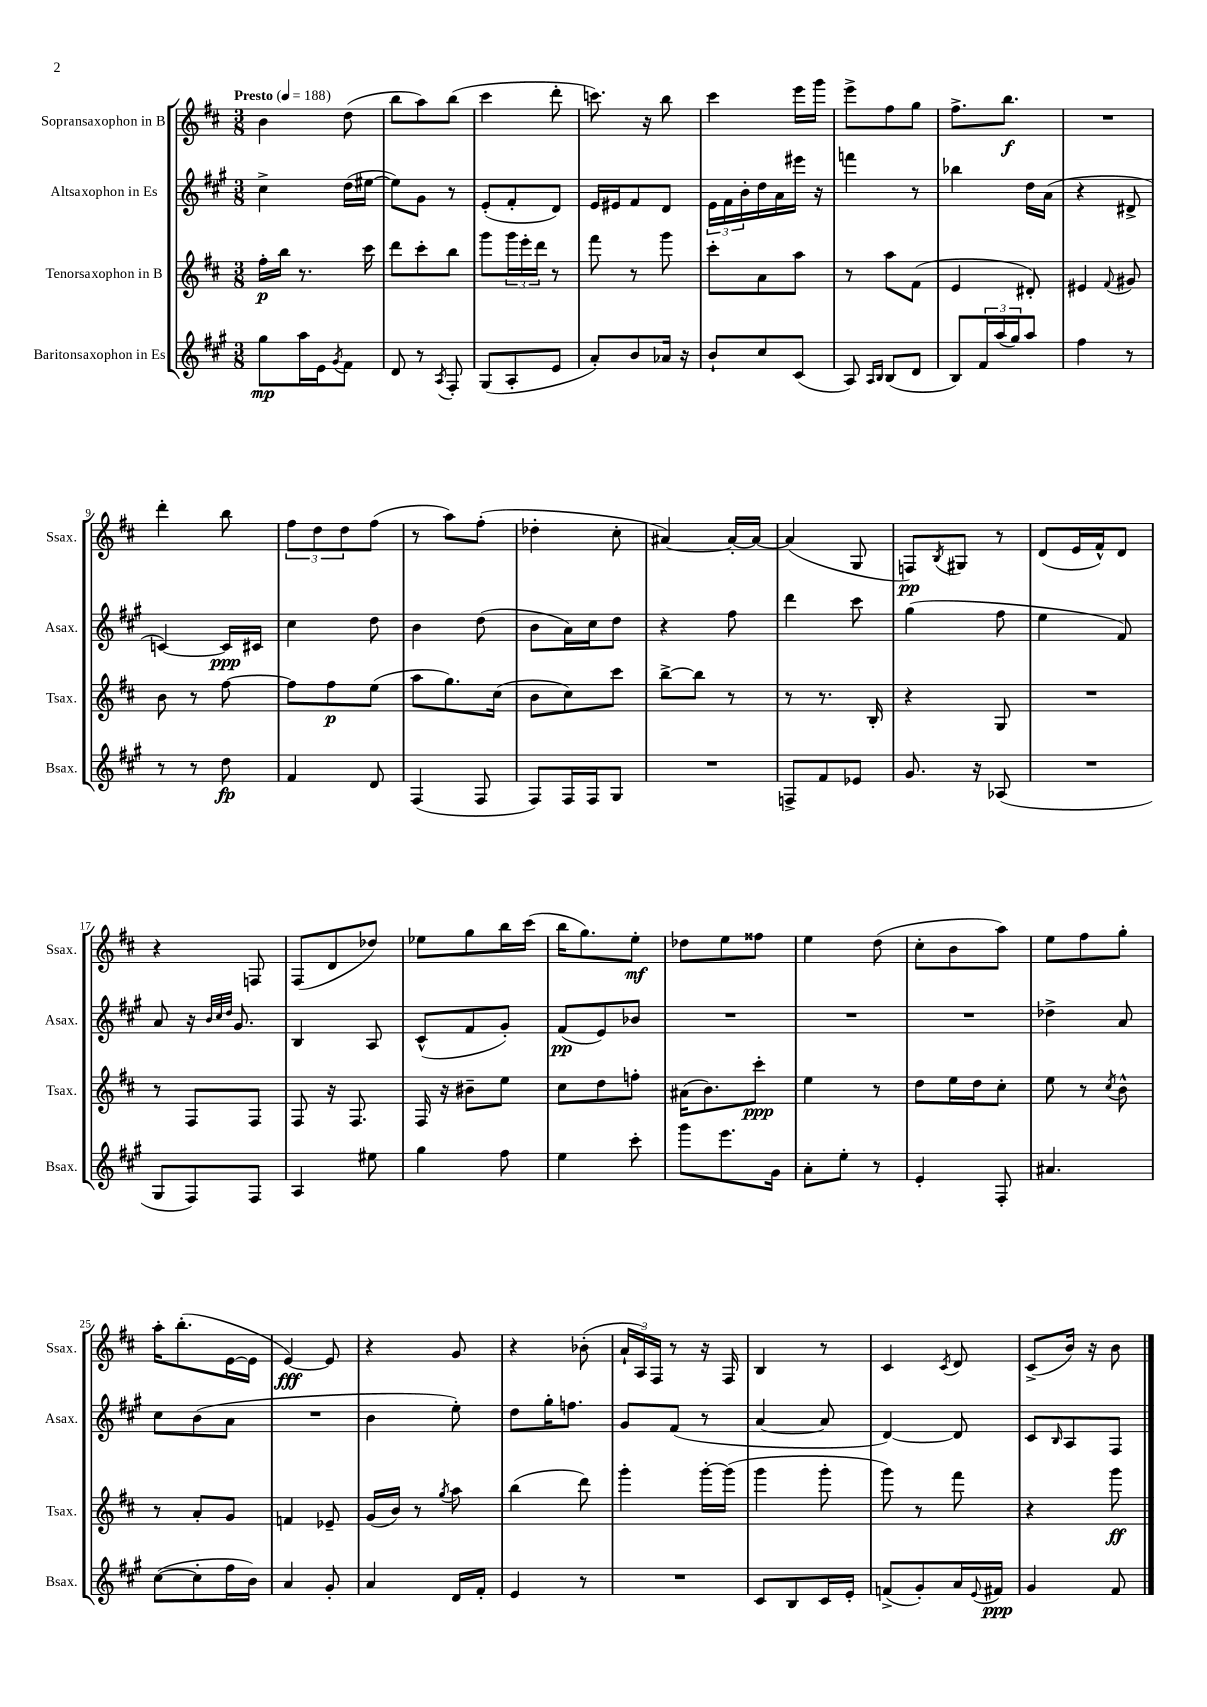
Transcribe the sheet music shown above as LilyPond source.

<<
\new StaffGroup <<
\new Staff = "s0" \with { instrumentName = "Sopransaxophon in B" shortInstrumentName = "Ssax." } {
    \clef treble \key d \major \numericTimeSignature \time 3/8 \tempo "Presto" 4 = 188
    b'4 d''8( |
    b''8 a''8) b''8( |
    cis'''4 d'''8-. |
    c'''8.) r16 b''8 |
    cis'''4 e'''16 g'''16 |
    e'''8-> fis''8 g''8 |
    fis''8.-> b''8.\f |
    R4. |
    d'''4-. b''8 |
    \tuplet 3/2 { fis''8 d''8 d''8 } fis''8( |
    r8 a''8) fis''8-.( |
    des''4-. cis''8-. |
    ais'4~) ais'16~-. ais'16~ |
    ais'4( g8 |
    f8\pp) \acciaccatura { b8 } gis8 r8 |
    d'8( e'16 fis'16-^) d'8 |
    r4 f8 |
    fis8( d'8 des''8) |
    ees''8 g''8 b''16 cis'''16( |
    b''16 g''8.) e''8-.\mf |
    des''8 e''8 fisis''8 |
    e''4 d''8( |
    cis''8-. b'8 a''8) |
    e''8 fis''8 g''8-. |
    a''16-. b''8.-.( e'16~ e'16 |
    e'4~\fff) e'8 |
    r4 g'8 |
    r4 bes'8-.( |
    \tuplet 3/2 { a'16-! a16) fis16 } r8 r16 fis16 |
    b4 r8 |
    cis'4 \acciaccatura { cis'8 } d'8 |
    cis'8->( b'16) r16 b'8 \bar "|." |
}
\new Staff = "s1" \with { instrumentName = "Altsaxophon in Es" shortInstrumentName = "Asax." } {
    \clef treble \key a \major \numericTimeSignature \time 3/8
    cis''4-> d''16( eis''16~ |
    eis''8) gis'8 r8 |
    e'8-.( fis'8-. d'8) |
    e'16 eis'16 fis'8 d'8 |
    \tuplet 3/2 { e'16 fis'16 b'16-. } d''16 a'16 eis'''16 r16 |
    f'''4 r8 |
    bes''4 d''16 a'16( |
    r4 dis'8-> |
    c'4~) c'16\ppp cis'16 |
    cis''4 d''8 |
    b'4 d''8( |
    b'8 a'16) cis''16 d''8 |
    r4 fis''8 |
    d'''4 cis'''8 |
    gis''4( fis''8 |
    e''4 fis'8) |
    a'8 r16 \grace { b'32 cis''32 d''32 } gis'8. |
    b4 a8 |
    cis'8-^( fis'8 gis'8-.) |
    fis'8\pp( e'8) bes'8 |
    R4. |
    R4. |
    R4. |
    des''4-> a'8 |
    cis''8 b'8( a'8 |
    R4. |
    b'4 e''8-.) |
    d''8 gis''16-. f''8. |
    gis'8 fis'8( r8 |
    a'4~ a'8 |
    d'4~) d'8 |
    cis'8 \grace { b16 } a8 fis8 \bar "|." |
}
\new Staff = "s2" \with { instrumentName = "Tenorsaxophon in B" shortInstrumentName = "Tsax." } {
    \clef treble \key d \major \numericTimeSignature \time 3/8
    fis''16-.\p b''16 r8. cis'''16 |
    d'''8 cis'''8-. b''8 |
    g'''8 \tuplet 3/2 { g'''16 e'''16-. d'''16 } r8 |
    fis'''8 r8 g'''8 |
    cis'''8-. a'8 a''8 |
    r8 a''8 fis'8( |
    e'4 dis'8-.) |
    eis'4 \appoggiatura { fis'8 } gis'8 |
    b'8 r8 fis''8~ |
    fis''8 fis''8\p e''8( |
    a''8 g''8.) cis''16( |
    b'8 cis''8) cis'''8 |
    b''8~-> b''8 r8 |
    r8 r8. b16-. |
    r4 g8 |
    R4. |
    r8 fis8 fis8 |
    fis8 r16 fis8. |
    fis16 r16 bis'8-- e''8 |
    cis''8 d''8 f''8-. |
    ais'16( b'8.) cis'''8-.\ppp |
    e''4 r8 |
    d''8 e''16 d''16 cis''8-. |
    e''8 r8 \acciaccatura { cis''8 } b'8-^ |
    r8 a'8-. g'8 |
    f'4 ees'8-- |
    g'16( b'16) r8 \acciaccatura { g''8 } a''8 |
    b''4( d'''8) |
    g'''4-. g'''16~-. g'''16( |
    g'''4 g'''8-. |
    g'''8) r8 fis'''8 |
    r4 g'''8\ff \bar "|." |
}
\new Staff = "s3" \with { instrumentName = "Baritonsaxophon in Es" shortInstrumentName = "Bsax." } {
    \clef treble \key a \major \numericTimeSignature \time 3/8
    gis''8\mp a''16 e'16 \acciaccatura { gis'8 } fis'8 |
    d'8 r8 \acciaccatura { a8 } fis8-. |
    gis8( a8-. e'8 |
    a'8-.) b'8 aes'16 r16 |
    b'8-! cis''8 cis'8( |
    a8) \grace { a16 b16 } b8( d'8 |
    b8) \tuplet 3/2 { fis'16 a''16( gis''16) } a''8 |
    fis''4 r8 |
    r8 r8 d''8\fp |
    fis'4 d'8 |
    fis4( fis8 |
    fis8) fis16 fis16 gis8 |
    R4. |
    f8-> fis'8 ees'8 |
    gis'8. r16 aes8( |
    R4. |
    gis8 fis8) fis8 |
    a4 eis''8 |
    gis''4 fis''8 |
    e''4 cis'''8-. |
    gis'''8 e'''8. gis'16 |
    a'8-. e''8-. r8 |
    e'4-. fis8-. |
    ais'4. |
    cis''8~( cis''8-. fis''16 b'16) |
    a'4 gis'8-. |
    a'4 d'16 fis'16-. |
    e'4 r8 |
    R4. |
    cis'8 b8 cis'16 e'16-. |
    f'8->( gis'8-.) a'16 \appoggiatura { e'8 } fis'16\ppp |
    gis'4 fis'8 \bar "|." |
}
>>
>>
